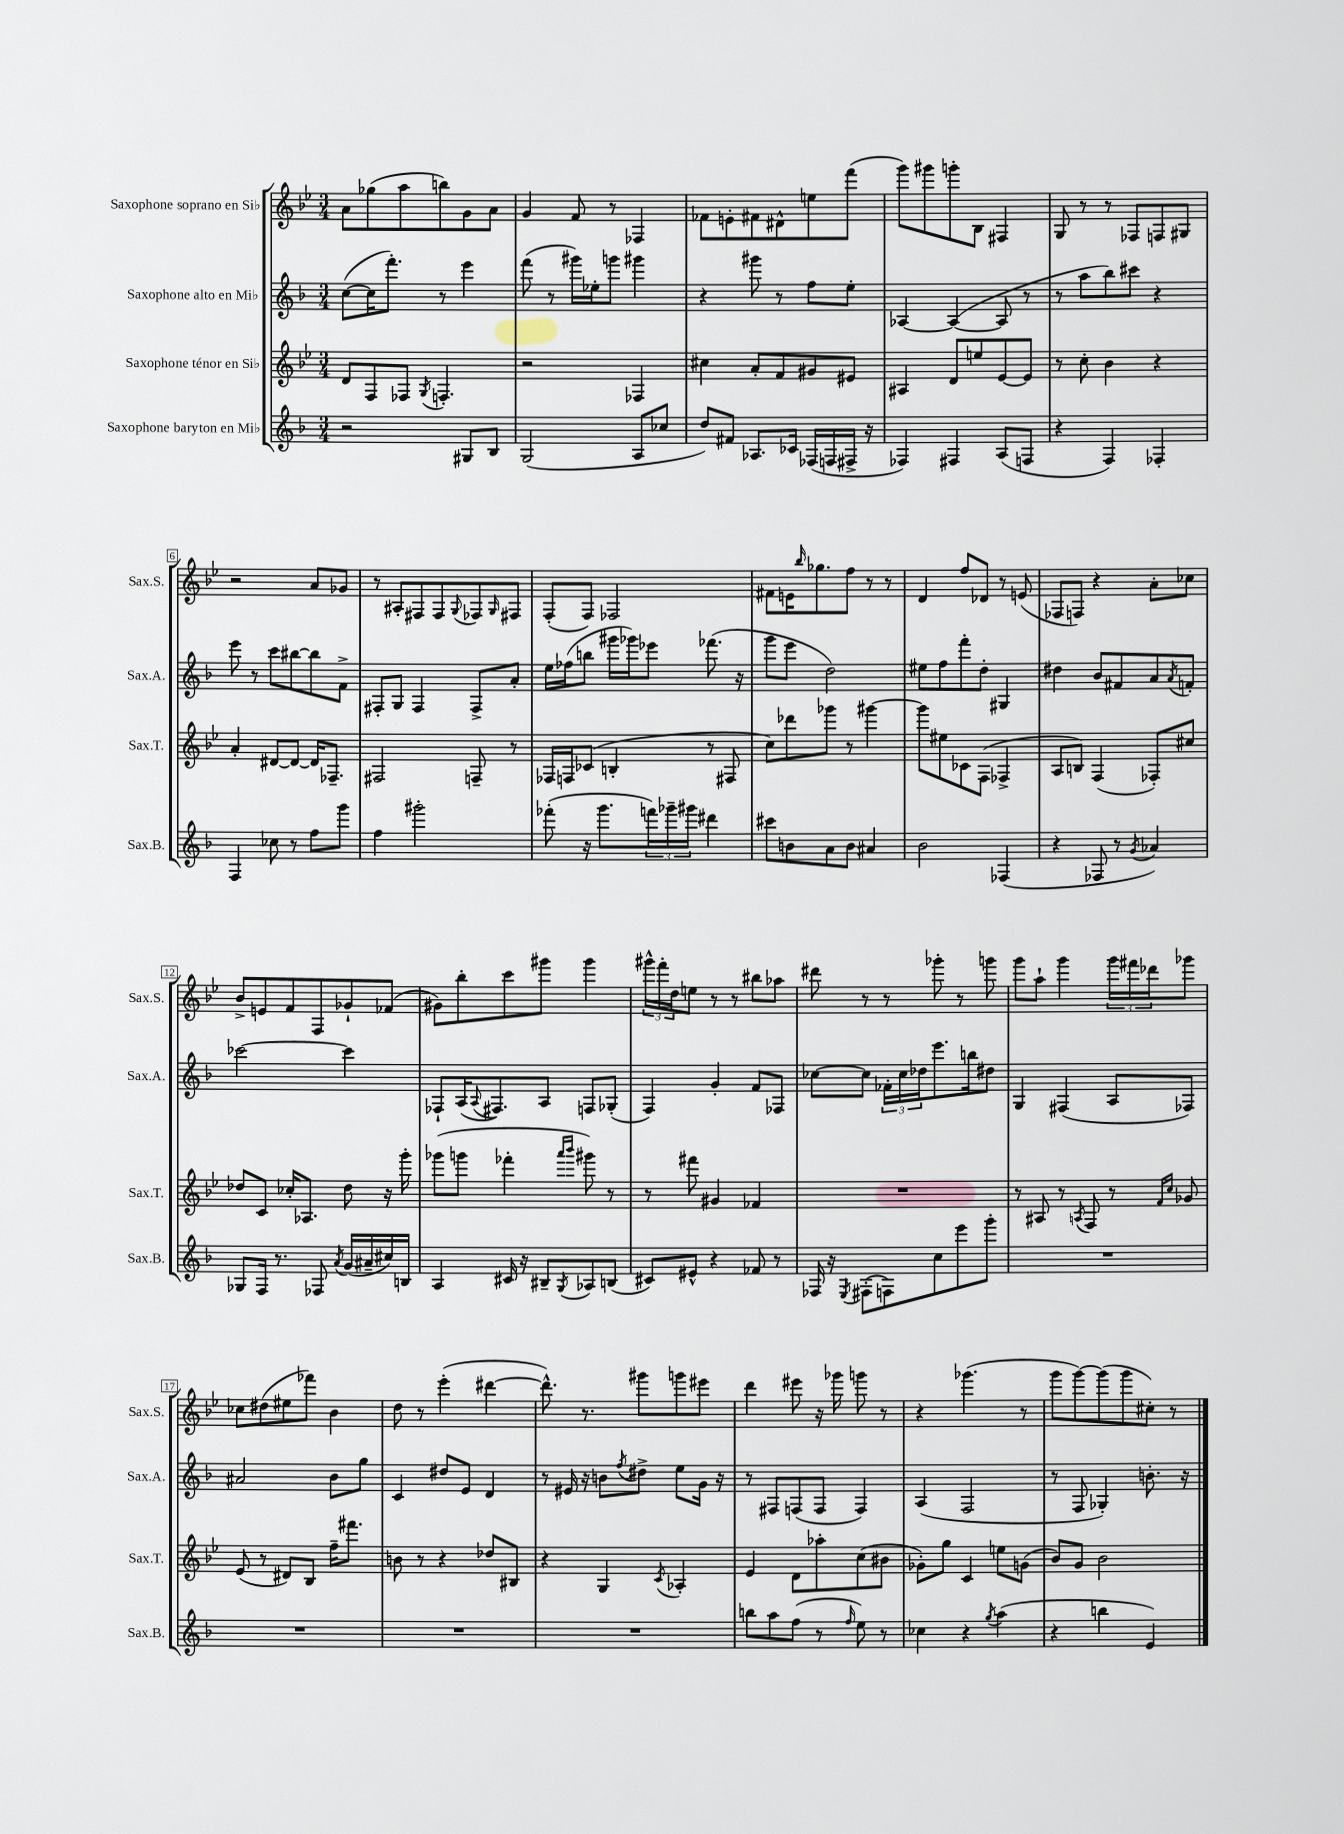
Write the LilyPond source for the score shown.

<<
\new StaffGroup <<
\new Staff = "s0" \with { instrumentName = "Saxophone soprano en Sib" shortInstrumentName = "Sax.S." } {
    \clef treble \key bes \major \numericTimeSignature \time 3/4
    a'8 ges''8( a''8 b''8) g'8 a'8 |
    g'4 f'8 r8 fes4 |
    fes'8 e'8-. fis'8 dis'8-^ e''8 f'''8( |
    g'''8) gis'''8 g'''8-. bes8 fis4 |
    g8 r8 r8 fes8 f8 gis8 |
    r2 a'8 ges'8 |
    r8 ais8-. fis8 fis8 \appoggiatura { g8 } fes8 \grace { g16 } fis8 |
    f8-.( f8) fes2 |
    fis'8 e'16 \grace { bes''16 } ges''8. f''8 r8 r8 |
    d'4 f''8 des'8 r8 e'8( |
    fes8 f8) r4 a'8-. ces''8 |
    bes'8-> e'8 f'8 f8 ges'8-! fes'8( |
    gis'8) bes''8-. c'''8 gis'''8 gis'''4 |
    \tuplet 3/2 { gis'''16-^ f'''16-. d''16 } e''8 r8 r8 bis''8 aes''8 |
    dis'''8 r8 r8 ges'''8-. r8 g'''8 |
    g'''8 a''8-! g'''4 \tuplet 3/2 { g'''16 fis'''16 des'''16 } ges'''8 |
    ces''8 dis''8( eis''8 fes'''8) bes'4 |
    d''8 r8 ees'''4-.( dis'''4~ |
    dis'''8.-^) r8. gis'''8 g'''8 eis'''8 |
    d'''4 eis'''8 r16 ges'''16 g'''8 r8 |
    r4 ges'''4.( r8 |
    g'''8 g'''8~) g'''8( g'''8 cis''8-.) r8 \bar "|." |
}
\new Staff = "s1" \with { instrumentName = "Saxophone alto en Mib" shortInstrumentName = "Sax.A." } {
    \clef treble \key f \major \numericTimeSignature \time 3/4
    c''8~( c''16 f'''8.-.) r8 e'''4 |
    f'''8( r8 gis'''16) ees''16-. g'''8 gis'''4 |
    r4 gis'''8 r8 f''8 e''8-. |
    aes4~ aes4~( aes8 r8 |
    r8 a''8 bes''8) cis'''8 r4 |
    e'''8 r8 c'''8 bis''8~ bis''8 f'8-> |
    fis8-. g8 fis4 fis8-> a'8-. |
    e''16 fes''16( b''8 gis'''16 ges'''16) ees'''8 fes'''8.( r16 |
    g'''8 e'''8 d''2) |
    eis''8 f''8 f'''8-. d''8-. gis4 |
    dis''4 bes'8 fis'8 a'8 \acciaccatura { a'8 } f'8-. |
    ces'''2~ ces'''4 |
    fes8-! a16( \appoggiatura { a8 } fis8.) a8 f8 ges8-.( |
    f4) g'4-. f'8 fes8 |
    ces''8~ ces''8 \tuplet 3/2 { fes'16-. ces''16 des''16 } e'''8. b''16 dis''8 |
    g4 fis4( a8 fes8) |
    ais'2 bes'8 g''8 |
    c'4 dis''8 e'8 d'4 |
    r8 eis'16 r16 b'8 \acciaccatura { f''8 } dis''8-> e''8 g'16 r16 |
    r8 fis8 f8( f8 f4) |
    a4( f2 |
    r8 f8 ges4-.) b'8.-. r16 \bar "|." |
}
\new Staff = "s2" \with { instrumentName = "Saxophone ténor en Sib" shortInstrumentName = "Sax.T." } {
    \clef treble \key bes \major \numericTimeSignature \time 3/4
    d'8 f8 fes8 \acciaccatura { g8 } f4.-. |
    r2 fes4 |
    cis''4 a'8-. f'8 gis'8 eis'8 |
    ais4 d'8 e''8 ees'8~ ees'8 |
    r8 c''8-. bes'4 r4 |
    a'4-. dis'8~ dis'8~ dis'16 fes8.-- |
    fis2 f8-- r8 |
    fes16 f16 ces'8( b4-. r8 fis8 |
    c''8) des'''8 ges'''8 r8 gis'''4~ |
    gis'''8 eis''8 ces'8 f8( fes4-> |
    a8 b8) f4( fes8-.) cis''8 |
    des''8 c'8 ces''16-. aes8. des''8 r16 g'''16-. |
    ges'''8( g'''8 fes'''4-. \grace { a'''16 bes'''16 } gis'''8) r8 |
    r8 fis'''8 gis'4 fes'4 |
    R2. |
    r8 ais8 r8 \acciaccatura { a8 } f8 r8 \grace { f'16 c''16 } ges'8 |
    ees'8( r8 dis'8) bes8 f''16-- fis'''8. |
    b'8 r8 r4 des''8 bis8 |
    r4 g4 \acciaccatura { c'8 } aes4-. |
    ees'4 d'8 aes''8-. c''8( bis'8 |
    ges'8-.) g''8 c'4 e''8 g'8( |
    bes'8) g'8 bes'2 \bar "|." |
}
\new Staff = "s3" \with { instrumentName = "Saxophone baryton en Mib" shortInstrumentName = "Sax.B." } {
    \clef treble \key f \major \numericTimeSignature \time 3/4
    r2 gis8 bes8 |
    g2( a8 ces''8 |
    d''8) fis'8 aes8. ces'16 fes16( f16 fis16-> r16 |
    fes4) fis4 a8( f8 |
    r4 f4) fes4-. |
    f4 ces''8 r8 f''8 g'''8 |
    f''4 gis'''2-. |
    fes'''8-.( r16 g'''8. \tuplet 3/2 { f'''16) ges'''16-- gis'''16 } dis'''4 |
    cis'''8 b'8 a'8 b'8 ais'4 |
    bes'2 fes4( |
    r4 fes8 r8 \acciaccatura { g'8 } aes'4) |
    ges8 f16 r8. fes8 \acciaccatura { a'8 } g'16( ais'16-- cis''16) b16 |
    a4 cis'16 r16 bis8-- \acciaccatura { g8 } aes8 b8( |
    cis'8) eis'8-^ r4 fes'8 r8 |
    fes16 r16 \acciaccatura { e8 } fis8-.( f8) c''8 e'''8 g'''8-. |
    R2. |
    R2. |
    R2. |
    R2. |
    b''8 a''8 f''8( r8 \grace { f''16 } e''8) r8 |
    ces''4 r4 \acciaccatura { g''8 } a''4( |
    r4 b''4 e'4) \bar "|." |
}
>>
>>
\layout { \context { \Score \override BarNumber.stencil = #(make-stencil-boxer 0.1 0.3 ly:text-interface::print) } }
